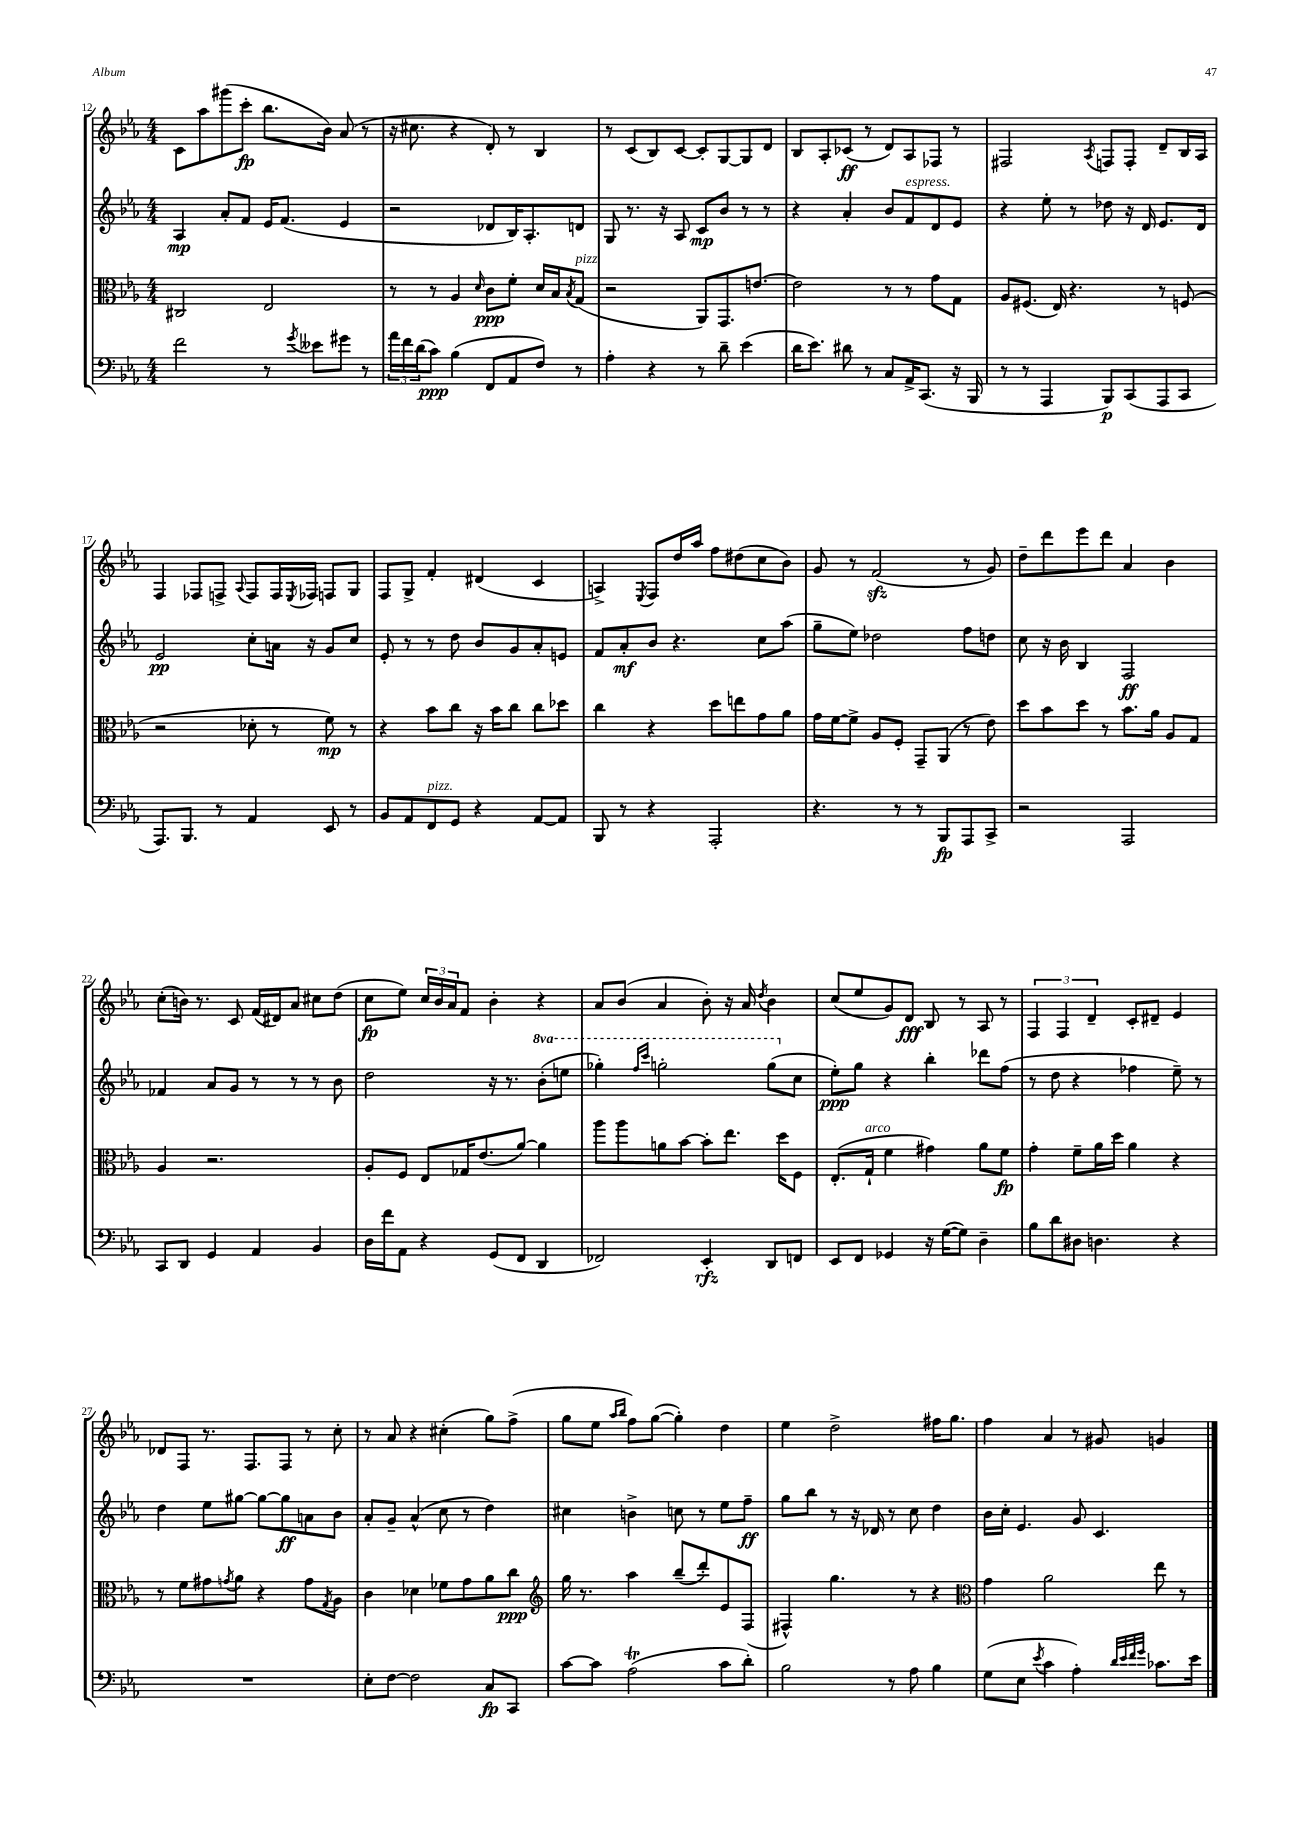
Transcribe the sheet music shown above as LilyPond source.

<<
\new StaffGroup <<
\new Staff = "s0" {
    \clef treble \key ees \major \numericTimeSignature \time 4/4
    c'8 aes''8 gis'''8( c'''8-.\fp bes''8. bes'16) aes'8( r8 |
    r16 cis''8. r4 d'8-.) r8 bes4 |
    r8 c'8( bes8) c'8~ c'8-. g8~ g8 d'8 |
    bes8 aes8-. ces'8\ff( r8 d'8) aes8 fes8 r8 |
    fis2 \acciaccatura { aes8 } f8 f8-. d'8-- bes16 aes16 |
    f4 fes8 f8-> \appoggiatura { aes8 } f8 f16 \acciaccatura { ees8 } fes16 f8 g8 |
    f8 g8-> f'4-. dis'4( c'4 |
    a4->) \acciaccatura { ees8 } f8 d''16 aes''16 f''8 dis''8( c''8 bes'8) |
    g'8 r8 f'2\sfz( r8 g'8) |
    d''8-- d'''8 ees'''8 d'''8 aes'4 bes'4 |
    c''8-.( b'16) r8. c'8 f'16( dis'16) aes'8 cis''8 d''8( |
    c''8\fp ees''8) \tuplet 3/2 { c''16 bes'16 aes'16 } f'8 bes'4-. r4 |
    aes'8 bes'8( aes'4 bes'8-.) r16 aes'16 \acciaccatura { d''8 } bes'4 |
    c''8( ees''8 g'8) d'8\fff bes8 r8 aes8 r8 |
    \tuplet 3/2 { f4 f4 d'4-- } c'8-. dis'8-- ees'4 |
    des'8 f8 r8. f8. f8 r8 c''8-. |
    r8 aes'8 r4 cis''4-.( g''8) f''8->( |
    g''8 ees''8 \grace { aes''16 bes''16 } f''8) g''8~( g''4-.) d''4 |
    ees''4 d''2-> fis''16 g''8. |
    f''4 aes'4 r8 gis'8 g'4 \bar "|." |
}
\new Staff = "s1" {
    \clef treble \key ees \major \numericTimeSignature \time 4/4 \set Staff.ottavationMarkups = #ottavation-simple-ordinals
    aes4\mp aes'8-. f'8 ees'16 f'8.( ees'4 |
    r2 des'8 bes16) aes8.-. d'8 |
    g8 r8. r16 aes8 c'8\mp bes'8 r8 r8 |
    r4 aes'4-. bes'8 f'8^\markup { \italic "espress." } d'8 ees'8 |
    r4 ees''8-. r8 des''8 r16 d'16 ees'8. d'16 |
    ees'2\pp c''8-. a'16 r16 g'8 c''8 |
    ees'8-. r8 r8 d''8 bes'8 g'8 aes'8-. e'8 |
    f'8 aes'8-.\mf bes'8 r4. c''8 aes''8( |
    g''8-- ees''8) des''2 f''8 d''8 |
    c''8 r16 bes'16 bes4 f2\ff |
    fes'4 aes'8 g'8 r8 r8 r8 bes'8 |
    d''2 r16 r8. \ottava #1 bes''8-.( e'''8 |
    ges'''4-.) \grace { f'''16 c''''16 } g'''2-. g'''8( \ottava #0 c''8 |
    ees''8-.\ppp) g''8 r4 bes''4-. des'''8 f''8( |
    r8 d''8 r4 fes''4 ees''8--) r8 |
    d''4 ees''8 gis''8~ gis''8~ gis''8\ff a'8 bes'8 |
    aes'8-. g'8-- aes'4-^( c''8 r8 d''4) |
    cis''4 b'4-> c''8 r8 ees''8 f''8--\ff |
    g''8 bes''8 r8 r16 des'16 r8 c''8 d''4 |
    bes'16 c''16-. ees'4. g'8 c'4. \bar "|." |
}
\new Staff = "s2" {
    \clef alto \key ees \major \numericTimeSignature \time 4/4
    cis2 ees2 |
    r8 r8 aes4 \grace { d'16 } c'8\ppp f'8-. d'16 bes16 \acciaccatura { bes8 } g8^\markup { \italic "pizz." }( |
    r2 aes,8) g,8. e'8.~ |
    e'2 r8 r8 g'8 g8 |
    aes8 fis8.( ees16) r4. r8 f8( |
    r2 des'8-. r8 f'8\mp) r8 |
    r4 bes'8 c''8 r16 bes'16 c''8 c''8 des''8 |
    c''4 r4 d''8 e''8 g'8 aes'8 |
    g'16 f'16~ f'8-> aes8 f8-. g,8-- aes,8( r8 ees'8) |
    d''8 bes'8 d''8 r8 bes'8. aes'16 aes8 g8 |
    aes4 r2. |
    aes8-. f8 ees8 ges16 ees'8.( aes'8~) aes'4 |
    aes''8 aes''8 a'8 bes'8~ bes'8-. ees''8. d''16 f8 |
    ees8.-.( g16-!^\markup { \italic "arco" } f'4 gis'4) aes'8 f'8\fp |
    g'4-. f'8-- aes'16 d''16 aes'4 r4 |
    r8 f'8 gis'8 \acciaccatura { g'8 } aes'8 r4 g'8 \acciaccatura { g8 } aes8 |
    c'4 des'4 fes'8 g'8 aes'8 c''8\ppp |
    \clef treble g''16 r8. aes''4 bes''8--( d'''8-.) ees'8 f8( |
    fis4-^) g''4. r8 r4 |
    \clef alto g'4 aes'2 ees''8 r8 \bar "|." |
}
\new Staff = "s3" {
    \clef bass \key ees \major \numericTimeSignature \time 4/4
    f'2 r8 \acciaccatura { g'8 } eeses'8 gis'8 r8 |
    \tuplet 3/2 { aes'16 f'16 d'16( } c'8\ppp) bes4( f,8 aes,8 f8) r8 |
    aes4-. r4 r8 d'8-- ees'4( |
    d'16 ees'8.) dis'8 r8 c8 aes,16-> c,8.( r16 bes,,16 |
    r8 r8 aes,,4 bes,,8\p) c,8( aes,,8 c,8 |
    aes,,8.) bes,,8. r8 aes,4 ees,8 r8 |
    bes,8 aes,8 f,8^\markup { \italic "pizz." } g,8 r4 aes,8~ aes,8 |
    bes,,8 r8 r4 aes,,2-. |
    r4. r8 r8 bes,,8\fp aes,,8 c,8-> |
    r2 aes,,2 |
    c,8 d,8 g,4 aes,4 bes,4 |
    d16 f'16 aes,8 r4 g,8( f,8 d,4 |
    fes,2) ees,4-.\rfz d,8 f,8 |
    ees,8 f,8 ges,4 r16 g16~( g8) d4-- |
    bes8 d'8 dis8 d4. r4 |
    R1 |
    ees8-. f8~ f2 c8\fp c,8 |
    c'8~ c'8 aes2\trill( c'8 d'8-.) |
    bes2 r8 aes8 bes4 |
    g8( ees8 \acciaccatura { ees'8 } c'4 aes4-.) \grace { d'32 ees'32 f'32 g'32 } ces'8. ees'16 \bar "|." |
}
>>
>>
\layout { \context { \Score currentBarNumber = #12 } }
